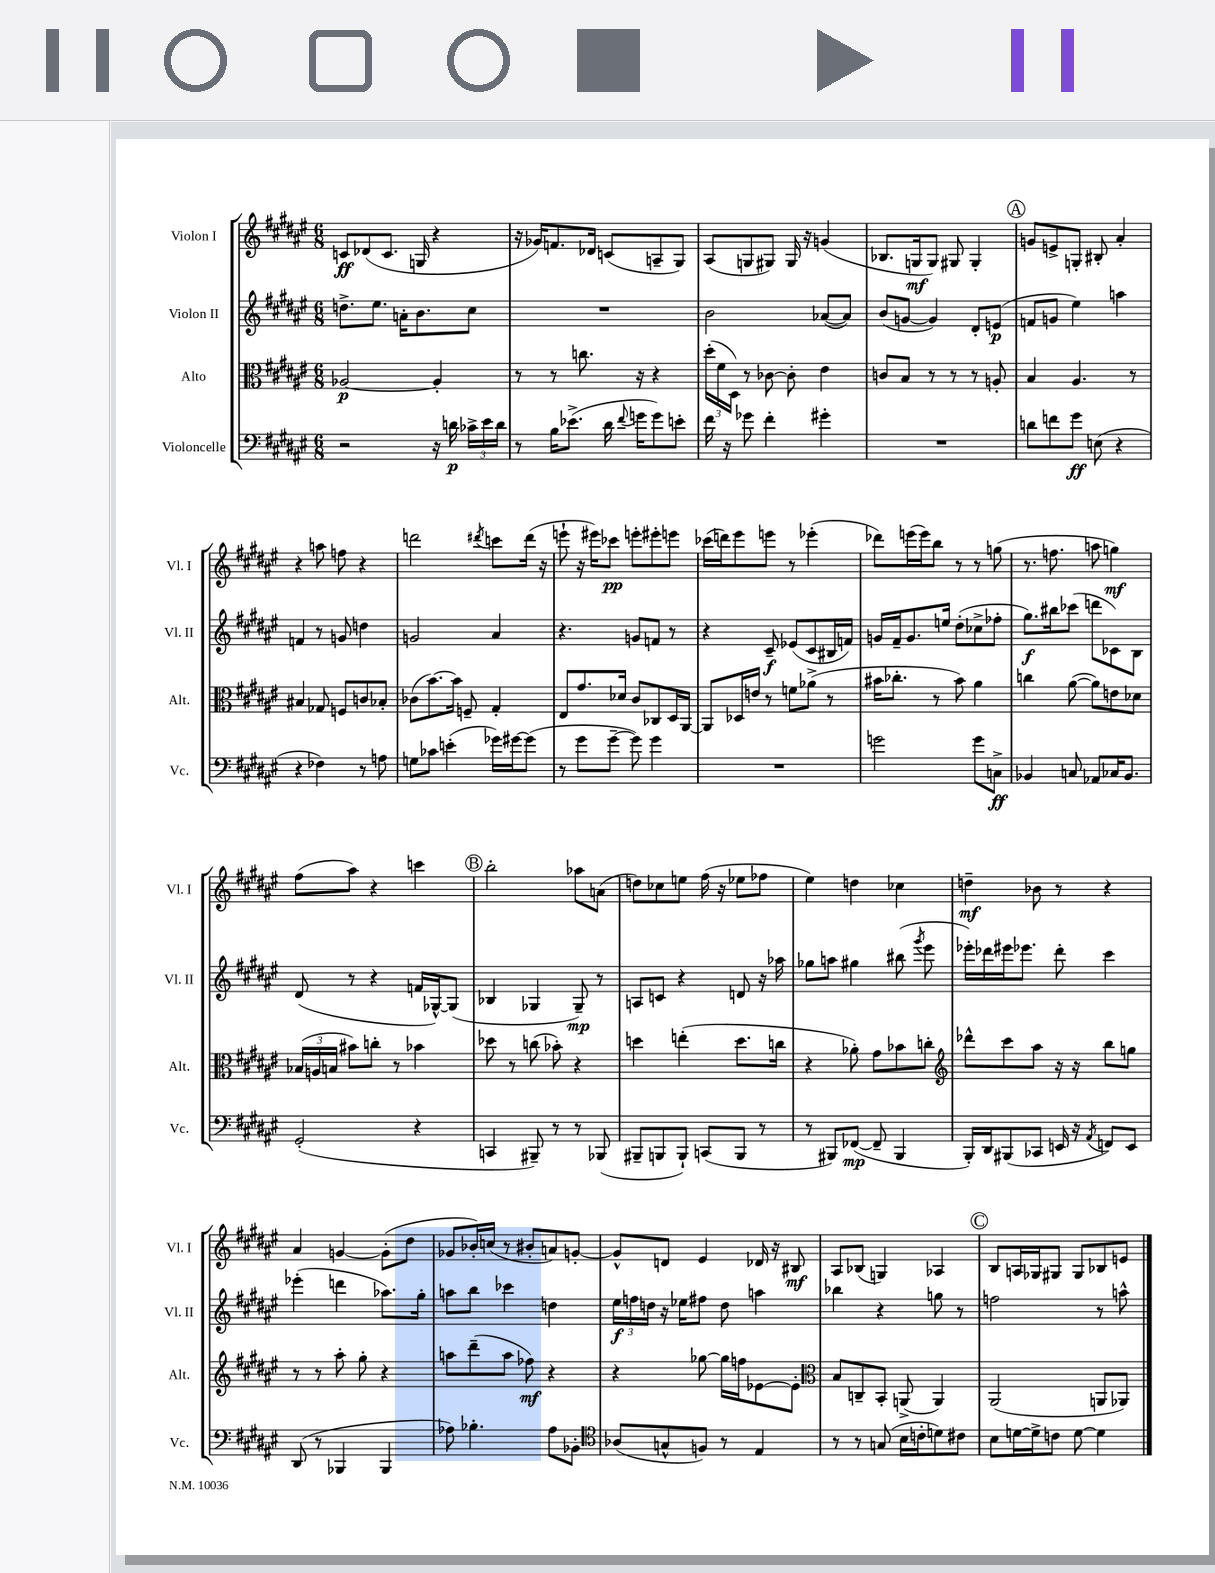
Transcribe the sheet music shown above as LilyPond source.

<<
\new StaffGroup <<
\new Staff = "s0" \with { instrumentName = "Violon I" shortInstrumentName = "Vl. I" } {
    \clef treble \key fis \major \numericTimeSignature \time 6/8
    \autoBeamOff c'8[\ff des'8( c'8.] g16 r4 |
    r16 ges'16[) f'8. des'16] c'8[( a8-- gis8]) |
    ais8[( g8 gis8]) gis16 r16 g'4( |
    bes8.[ g16\mf g8]) gis8 gis4-. |
    \mark \markup { \circle "A" } g'8[ e'8-> g8]-. bis8-. ais'4-. |
    r4 a''8 f''8 r4 |
    d'''2 \acciaccatura { dis'''8 } c'''8[ dis'''16]( r16 |
    e'''8-! r16 eis'''16[) ces'''8]\pp e'''8[-. eis'''8-. e'''8] |
    ces'''16[( d'''16) eis'''8 e'''8] r8 ees'''4-.( |
    des'''8[) e'''16( e'''16) b''8] r8 r8 g''8( |
    r8. f''8. a''8 g''4\mf) |
    fis''8[( ais''8]) r4 c'''4 |
    \mark \markup { \circle "B" } b''2-. aes''8[ a'8]( |
    d''8[) ces''8 e''8] fis''16( r16 ees''8[ fes''8] |
    eis''4) d''4 ces''4 |
    d''4--\mf bes'8 r8 r4 |
    ais'4 g'4~ g'8[-.( dis''8] |
    ges'8[ bes'16-.) c''16]( r8 bis'8[-. a'8) g'8]~-. |
    g'8[-^ d'8] eis'4 des'16 r16 bis8\mf |
    ais8[ bes8]( g4) aes4 |
    \mark \markup { \circle "C" } b8[ a16 ges16 gis8] gis8[ bes8 e'8] \bar "|." |
}
\new Staff = "s1" \with { instrumentName = "Violon II" shortInstrumentName = "Vl. II" } {
    \clef treble \key fis \major \numericTimeSignature \time 6/8
    \autoBeamOff d''8.[-> eis''8.] a'16[-. b'8. cis''8] |
    R2. |
    b'2 aes'8[~( aes'8]) |
    b'8[( g'8]~ g'4) dis'8[-. e'8]\p( |
    \mark \markup { \circle "A" } f'8[ g'8] eis''4) a''4 |
    f'4 r8 g'8 d''4 |
    g'2 ais'4 |
    r4. g'8[ f'8] r8 |
    r4 cis'8--\f ees'8[( cis'8 bis16 f'16]) |
    g'16[ fis'16-- g'8. e''16] dis''8[-.( ces''8-> fes''8]-. |
    gis''8.[\f) bis''16 ces'''8]( d'''8[ ces'8) b8] |
    dis'8( r8 r4 f'16[ ges16~-^) ges8]( |
    \mark \markup { \circle "B" } bes4 ges4 ges8--\mp) r8 |
    a8[ c'8] r4 d'8 r16 aes''16 |
    ges''8[ a''8] gis''4 bis''8( \acciaccatura { gis'''8 } eis'''8 |
    ees'''16[-.) des'''16 eis'''16 ees'''8.] des'''8-. cis'''4 |
    ees'''4-.( d'''4 aes''8.[) gis''16]-. |
    a''8[ b''8] ces'''4 d''4 |
    \tuplet 3/2 { eis''16[\f f''16 d''16] } r16 ees''16[ fis''8] d''8 a''4 |
    bes''4 r4 g''8 r8 |
    \mark \markup { \circle "C" } f''2 r8 a''8-^ \bar "|." |
}
\new Staff = "s2" \with { instrumentName = "Alto" shortInstrumentName = "Alt." } {
    \clef alto \key fis \major \numericTimeSignature \time 6/8
    \autoBeamOff aes2~\p aes4-. |
    r8 r8 c''8. r16 r4 |
    \tuplet 3/2 { dis''16[-.( fis'16 dis16]) } r8 ces'8~ ces'8-. eis'4 |
    c'8[ b8] r8 r8 r8 a8-. |
    \mark \markup { \circle "A" } b4 ais4. r8 |
    bis4 ges8 f8[ c'8 bes8]-. |
    ces'8[( b'8.~) b'16] f8-- gis4-. |
    eis8[ gis'8. des'16] cis'8[ ces8 dis16 ais,16]~ |
    ais,8[ des16 e'16] r8 f'8[ aes'8]->( r8 |
    bis'16[ ces''8.]-. r8 bis'8) ais'4 |
    c''4 ais'8~( ais'8[) e'8 des'8] |
    \tuplet 3/2 { bes16[( a16 b16] } bis'8[) c''8]-. r8 bes'4 |
    \mark \markup { \circle "B" } des''8 r8 c''8( bes'8-.) r4 |
    d''4 e''4-.( d''8.[ c''16] |
    r4 aes'8-.) gis'8[ bes'8 c''8]-. |
    \clef treble des'''8[-^ cis'''8 ais''8] r16 r16 b''8[ g''8] |
    r8 r8 ais''8-. gis''8-. r4 |
    a''8[ dis'''8--( a''8] fes''8\mf) r4 |
    r4 ges''8~ ges''16[ f''16 ees'8~ ees'8]-. |
    \clef alto b8[ c8-- b,8]-. a,8->( a,4) |
    \mark \markup { \circle "C" } ais,2( a,8[ aes,8]) \bar "|." |
}
\new Staff = "s3" \with { instrumentName = "Violoncelle" shortInstrumentName = "Vc." } {
    \clef bass \key fis \major \numericTimeSignature \time 6/8
    \autoBeamOff r2 r16 d'16\p \tuplet 3/2 { ces'16[-> eis'16 d'16] } |
    r8 b16[ ees'8.]->( dis'16 \appoggiatura { fis'8 } g'16[ g'8) e'8]-. |
    fis'16 r16 ges'8 fis'4-. gis'4-. |
    R2. |
    \mark \markup { \circle "A" } d'8[ f'8 gis'8]\ff e8( r4 |
    r4 fes4) r8 a8 |
    g8[ ces'8] e'4-.( ges'16[) gis'16~ gis'8]( |
    r8 gis'8[ gis'8]~-- gis'8) gis'4 |
    R2. |
    g'2 g'8[ c8]->\ff |
    bes,4 c8 aes,8[ ces16 bes,8.] |
    gis,2-.( r4 |
    \mark \markup { \circle "B" } c,4 bis,,8--) r8 r8 bes,,8( |
    bis,,8[-- b,,8 b,,8]-!) c,8[( b,,8] r8 |
    r8 bis,,8[) fes,8]~\mp( fes,8-- bis,,4 |
    b,,16[-.) dis,16 bis,,8( ces,8] e,16 r16 \acciaccatura { ais,8 } f,8[) e,8] |
    dis,8( r8 bes,,4 bes,,4 |
    aes8) bes4.-. aes8[ bes,8]-. |
    \clef tenor aes8[( g8-^ f8]) r8 eis4 |
    r8 r8 g8( b16[ c'16-. d'8) cis'8] |
    \mark \markup { \circle "C" } b8[ d'16~ d'16-> c'8] d'8~ d'4 \bar "|." |
}
>>
>>
\layout { \context { \Score \remove "Bar_number_engraver" } }
